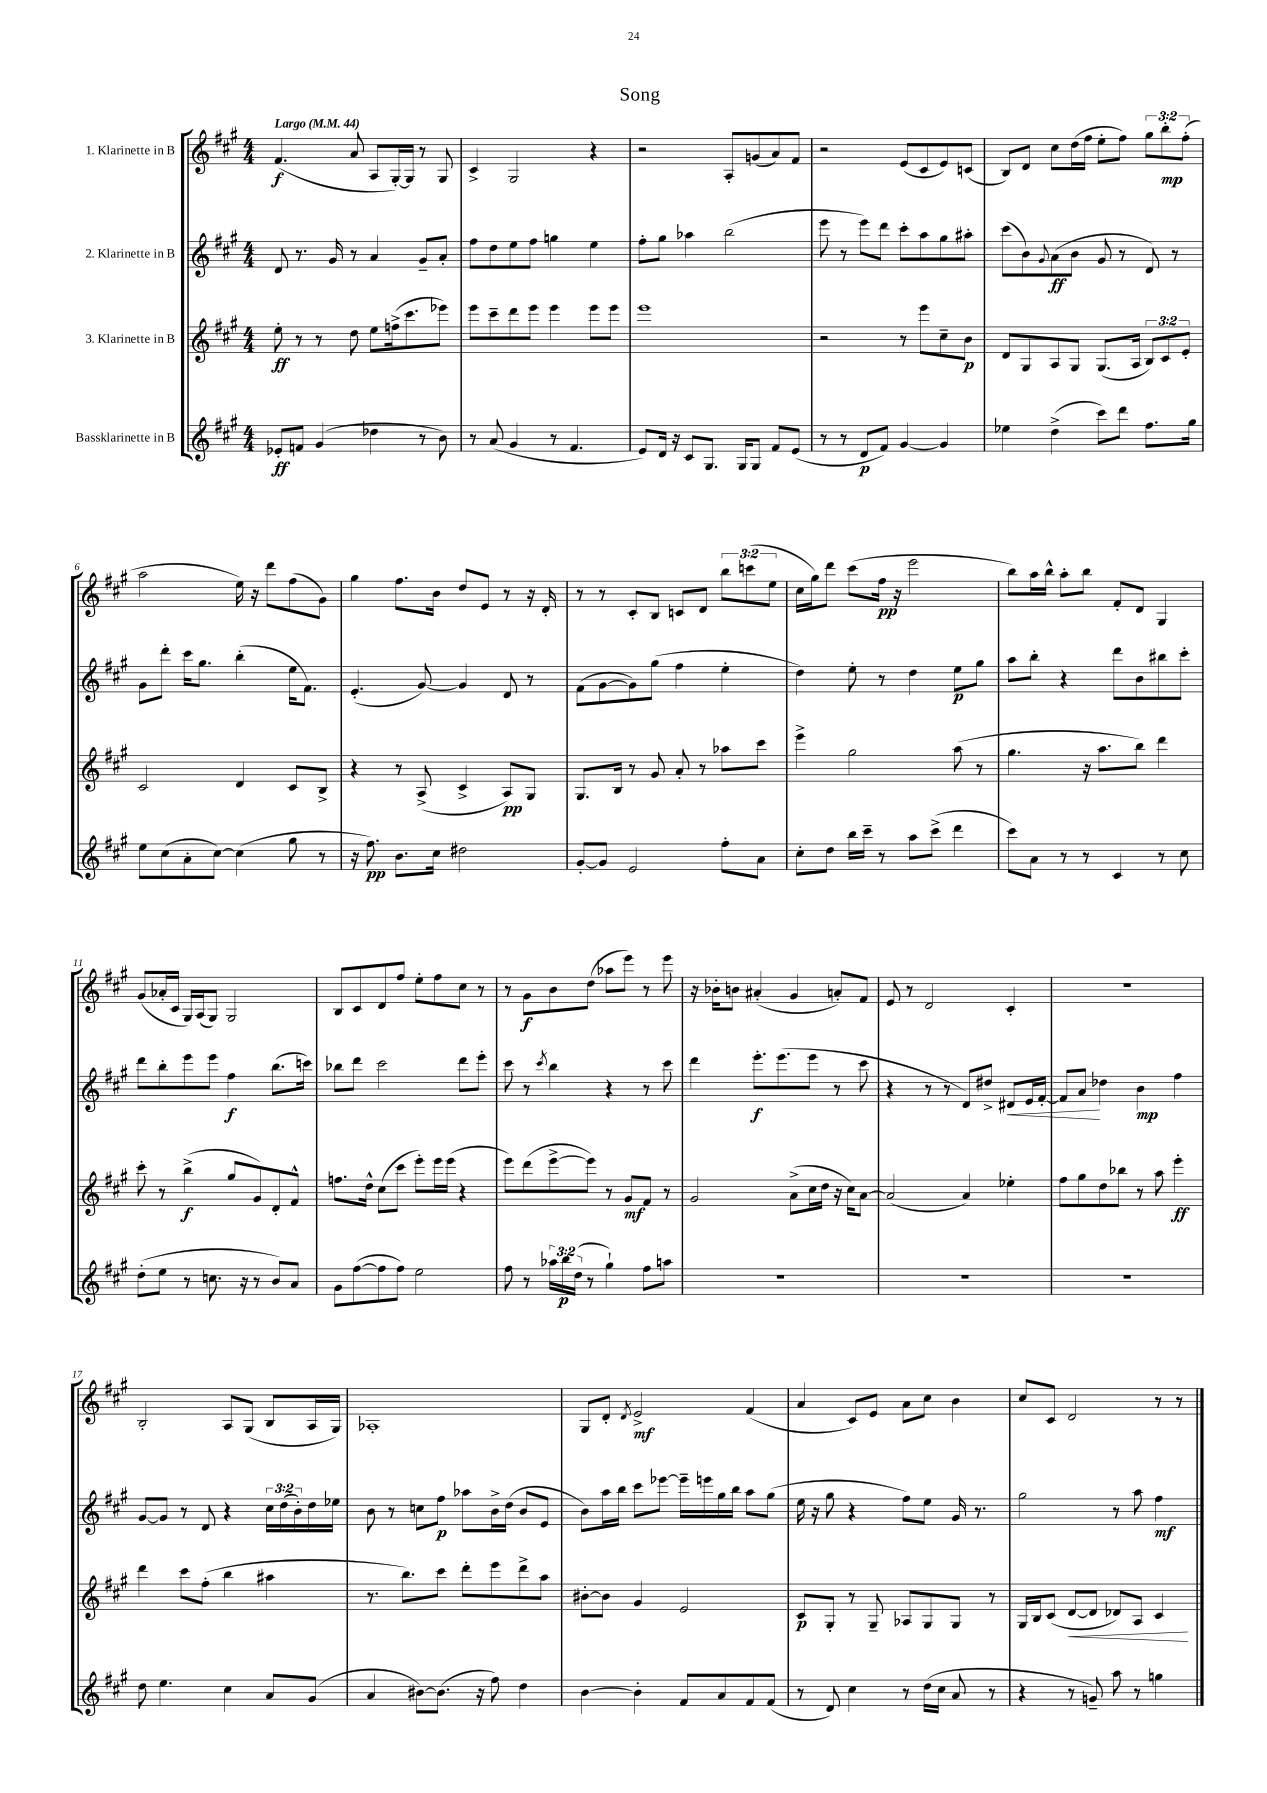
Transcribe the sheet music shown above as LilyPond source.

\header { title = "Song" }
<<
\new StaffGroup <<
\new Staff = "s0" \with { instrumentName = "1. Klarinette in B" } {
    \clef treble \key a \major \numericTimeSignature \time 4/4 \override Staff.TupletNumber.text = #tuplet-number::calc-fraction-text \tempo "Largo" 4 = 44
    fis'4.\f( a'8 a8 gis16~-.) gis16 r8 gis8 |
    cis'4-> gis2 r4 |
    r2 a8-. g'8( a'8) fis'8 |
    r2 e'8( cis'8 e'8) c'8( |
    b8) d'8 cis''8 d''16( fis''16 e''8-. fis''8) \tuplet 3/2 { gis''8 b''8-.\mp fis''8-.( } |
    a''2 e''16) r16 d'''8 fis''8( gis'8) |
    gis''4 fis''8. b'16 d''8 e'8 r8 r16 d'16-. |
    r8 r8 cis'8-. b8 c'8 d'8 \tuplet 3/2 { b''8 c'''8( e''8 } |
    cis''16 gis''16) d'''8 cis'''8( fis''16\pp r16 e'''2 |
    b''8) a''16 b''16-^ a''8-. b''8 fis'8-. d'8 gis4 |
    gis'8( aes'16-. cis'16 gis16) a16( gis8) gis2 |
    b8 cis'8 d'8 fis''8 e''8-. fis''8 cis''8 r8 |
    r8 gis'8\f b'8 d''8( aes''8 e'''8) r8 e'''8 |
    r16 bes'16-. b'8 ais'4-.( gis'4 a'8-.) fis'8 |
    e'8 r8 d'2 cis'4-. |
    R1 |
    b2-. a8 gis8( b8 a16 gis16) |
    aes1-. |
    gis8 d'8-. \acciaccatura { d'8 } e'2->\mf fis'4( |
    a'4 cis'8) e'8 a'8 cis''8 b'4 |
    cis''8 cis'8 d'2 r8 r8 \bar "|." |
}
\new Staff = "s1" \with { instrumentName = "2. Klarinette in B" } {
    \clef treble \key a \major \numericTimeSignature \time 4/4 \override Staff.TupletNumber.text = #tuplet-number::calc-fraction-text
    d'8 r8. gis'16 r8 a'4 gis'8-- a'8-. |
    fis''8 d''8 e''8 fis''8 g''4 e''4 |
    fis''8-. gis''8 aes''4 b''2( |
    e'''8 r8 e'''8) d'''8 cis'''8-. a''8 gis''8 ais''8-. |
    cis'''8( b'8) \appoggiatura { gis'8 } a'8\ff( b'8 gis'8 r8 d'8) r8 |
    gis'8 d'''8-. cis'''16 gis''8. b''4-.( e''16 fis'8.) |
    e'4.-.( gis'8~) gis'4 d'8 r8 |
    fis'8( gis'8~ gis'8) gis''8( fis''4 e''4-. |
    d''4) e''8-. r8 d''4 e''8\p gis''8 |
    a''8 b''8-. r4 d'''8 b'8 bis''8 cis'''8-. |
    d'''8 b''8-. e'''8 e'''8 fis''4\f b''8.( c'''16) |
    bes''8 d'''8 cis'''2 d'''8 e'''8-. |
    cis'''8 r8 \acciaccatura { cis'''8 } b''4 r4 r8 cis'''8 |
    d'''4 e'''8.-.\f e'''8.( e'''8 r8 cis'''8 |
    r4 r8 r8 d'8) dis''8-> dis'8\< e'16 fis'16~-. |
    fis'8 a'8\! des''4 b'4\mp fis''4 |
    gis'8~ gis'8 r8 d'8 r4 \tuplet 3/2 { cis''16 d''16( b'16-.) } d''16 ees''16 |
    b'8 r8 c''8 fis''8\p aes''8 b'16-> d''16( b'8 e'8 |
    b'8) a''16 b''16 cis'''8 ees'''8~ ees'''16-- e'''16 gis''16 b''16 a''8 gis''8( |
    e''16 r16 gis''8 r4 fis''8) e''8 gis'16 r8. |
    gis''2 r8 a''8 fis''4\mf \bar "|." |
}
\new Staff = "s2" \with { instrumentName = "3. Klarinette in B" } {
    \clef treble \key a \major \numericTimeSignature \time 4/4 \override Staff.TupletNumber.text = #tuplet-number::calc-fraction-text
    e''8-.\ff r8 r8 d''8 e''8 f''16->( cis'''8. ees'''8) |
    e'''8 cis'''8-- d'''8 e'''8 e'''4 e'''8 e'''8 |
    e'''1 |
    r2 r8 e'''8 cis''8-- b'8\p |
    d'8 gis8 a8 gis8 gis8.( a16 \tuplet 3/2 { b8) cis'8 e'8-. } |
    cis'2 d'4 cis'8 b8-> |
    r4 r8 a8->( cis'4-> a8\pp) gis8 |
    gis8. b16 r8 gis'8 a'8-. r8 aes''8 cis'''8 |
    e'''4-> gis''2 a''8( r8 |
    gis''4. r16 a''8. b''8) d'''4 |
    cis'''8-. r8 b''4->\f( gis''8 gis'8) d'8-. fis'8-^ |
    f''8. d''16-^ cis''8( cis'''8 e'''8-.) e'''16 e'''16( r4 |
    e'''8) d'''8( e'''8~-> e'''8) r8 gis'8\mf fis'8 r8 |
    gis'2 a'8->( cis''16 d''16 r16 cis''16) a'8~ |
    a'2( a'4) ees''4-. |
    fis''8 gis''8 d''8 bes''8 r8 a''8 e'''4-.\ff |
    d'''4 cis'''8 fis''8-.( b''4 ais''4 |
    r8. b''8.) cis'''8 d'''8-. e'''8 d'''8-> a''8 |
    bis'8~-. bis'8 gis'4 e'2 |
    cis'8\p gis8-. r8 gis8-- aes8 gis8 gis8 r8 |
    gis16 b16 cis'8( d'8~\< d'8 des'8) a8 cis'4\! \bar "|." |
}
\new Staff = "s3" \with { instrumentName = "Bassklarinette in B" } {
    \clef treble \key a \major \numericTimeSignature \time 4/4 \override Staff.TupletNumber.text = #tuplet-number::calc-fraction-text
    ees'8-.\ff f'8 gis'4( des''4 r8 b'8) |
    r8 a'8( gis'4 r8 fis'4. |
    e'8) d'16 r16 cis'8 gis8. gis16 gis8 fis'8 e'8( |
    r8 r8 d'8\p fis'8) gis'4~ gis'4 |
    ees''4 d''4->( cis'''8) d'''8 fis''8. gis''16 |
    e''8 cis''8( a'8-. cis''8~) cis''4( gis''8 r8 |
    r16 fis''8.\pp) b'8. cis''16 dis''2 |
    gis'8~-. gis'8 e'2 fis''8-. a'8 |
    cis''8-. d''8 b''16 cis'''16-- r8 a''8 cis'''8->( d'''4 |
    cis'''8) a'8 r8 r8 cis'4 r8 cis''8 |
    d''8-.( e''8 r8 c''8. r16 r8 b'8) a'8 |
    gis'8 fis''8~( fis''8 fis''8) e''2 |
    fis''8 r8 \tuplet 3/2 { aes''16 b''16\p d''16( } r8 gis''4-!) fis''8 a''8 |
    R1 |
    R1 |
    R1 |
    d''8 e''4. cis''4 a'8 gis'8( |
    a'4 bis'8~) bis'8.( r16 fis''8) d''4 |
    b'4~ b'4-. fis'8 a'8 fis'8 fis'8( |
    r8 d'8) cis''4 r8 d''16( cis''16 a'8 r8 |
    r4 r8 g'8--) a''8 r8 g''4 \bar "|." |
}
>>
>>
